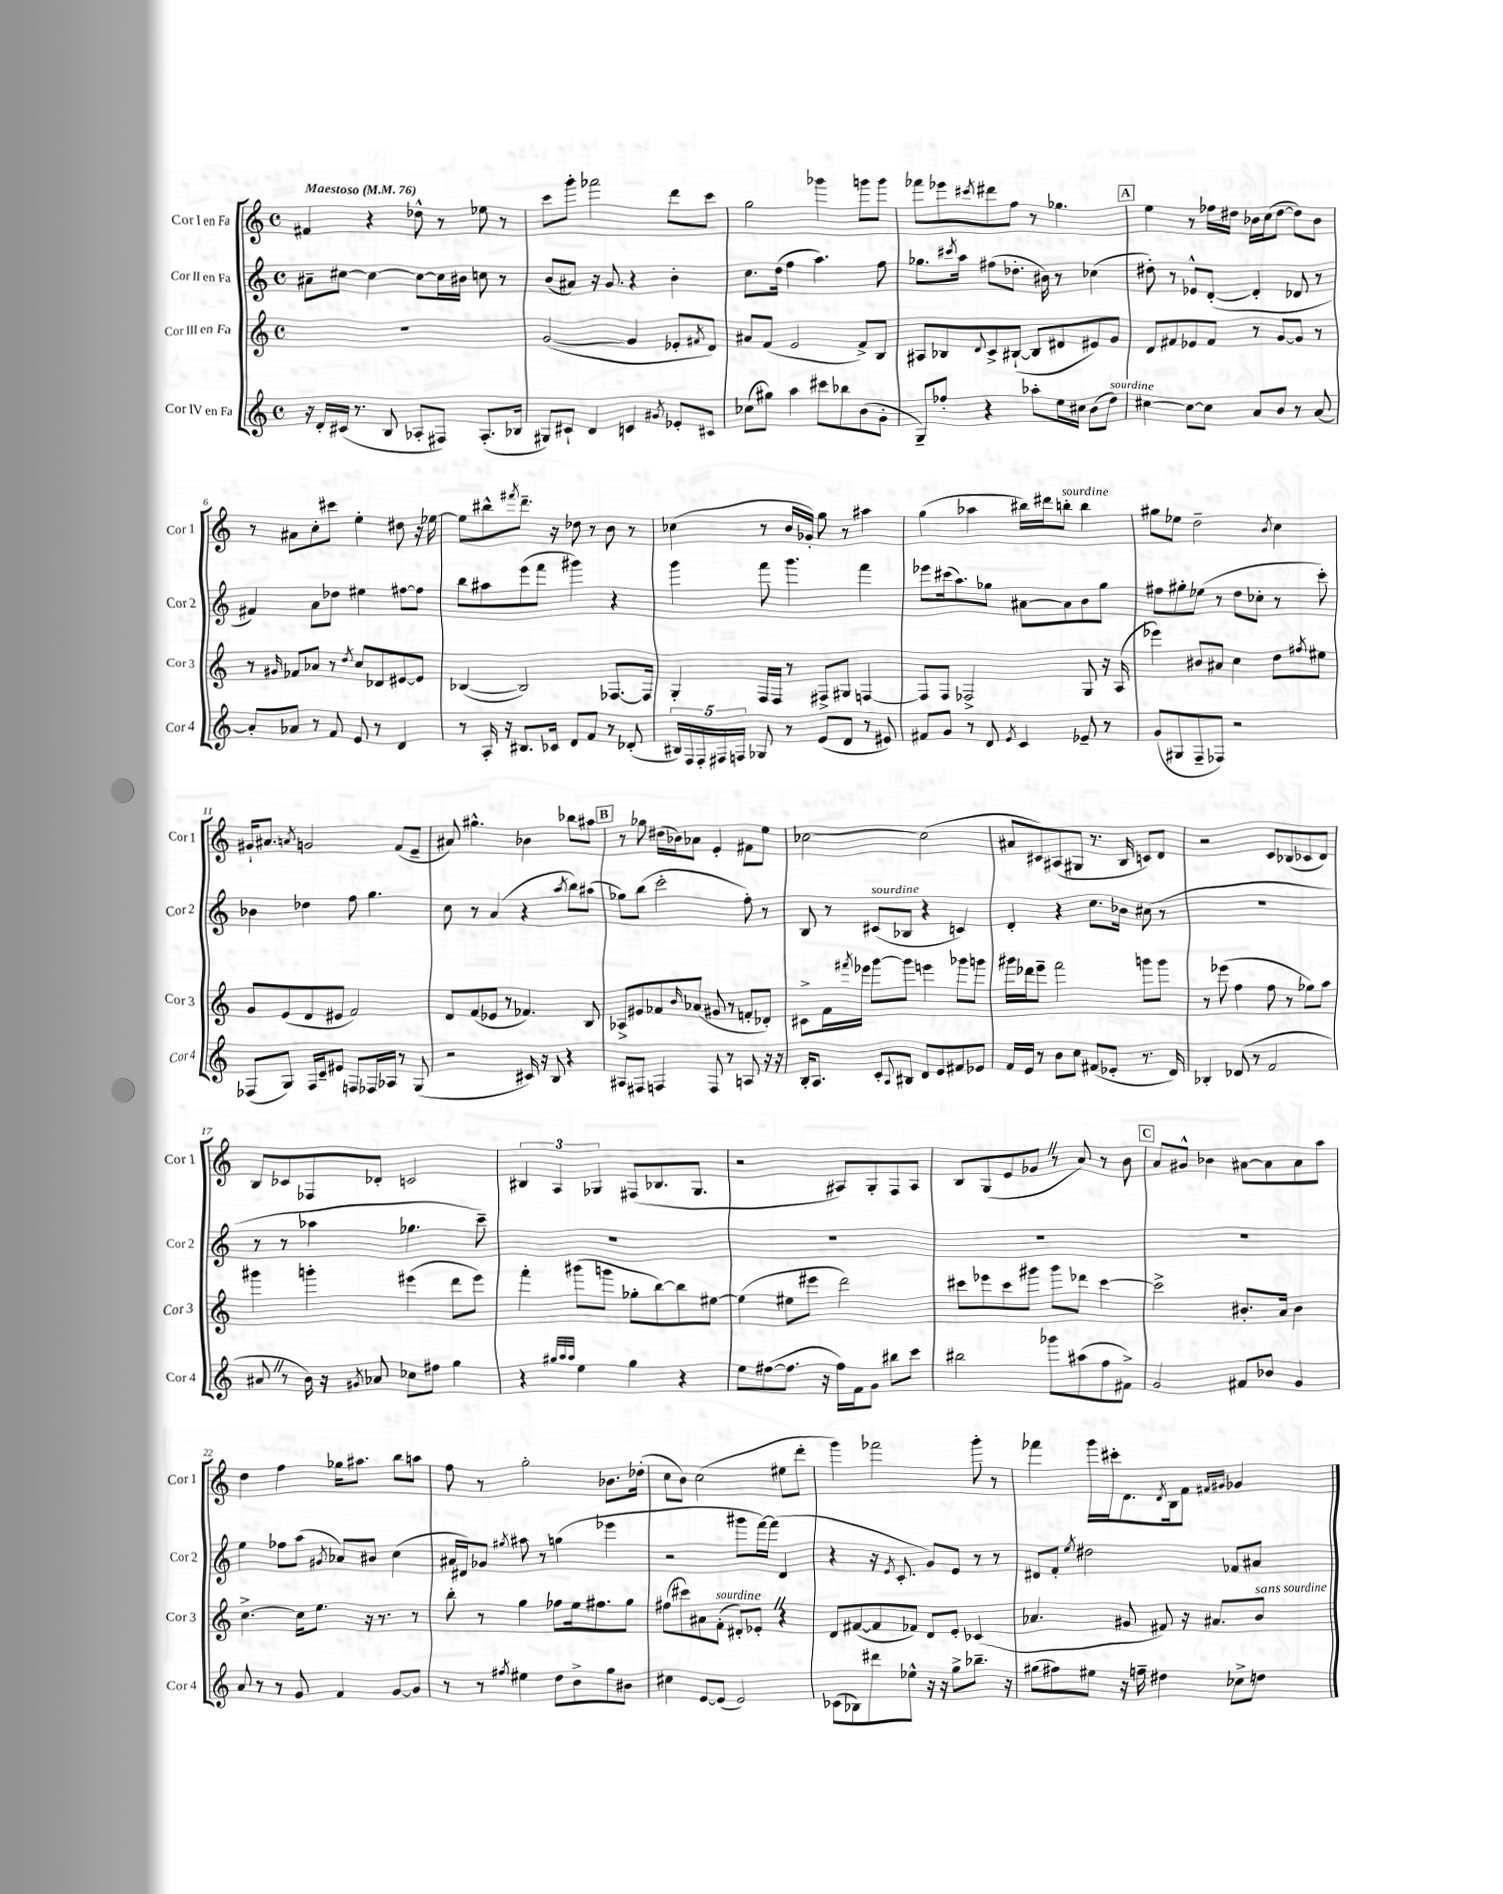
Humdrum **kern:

**kern	**kern	**kern	**kern
*staff4	*staff3	*staff2	*staff1
*clefG2	*clefG2	*clefG2	*clefG2
*k[]	*k[]	*k[]	*k[]
*M4/4	*M4/4	*M4/4	*M4/4
*met(c)	*met(c)	*met(c)	*met(c)
*MM76	*MM76	*MM76	*MM76
16r	1r	8a#~	4f#
16d'	.	.	.
(16c#	.	[8cc#	.
8.r	.	.	.
.	.	4cc#_	4r
8B	.	.	.
8A-'	.	8cc#_	8dd-^^
8F#)	.	16cc#]	8r
.	.	16b#	.
(8.A-'	.	8cc	8ee-
.	.	8r	8r
16B-	.	.	.
=	=	=	=
8G#)	([2g	(8b	8ccc
8c#`	.	8a#)	8ggg'
4d	.	16r	2fff-
.	.	8.g	.
4c	4g]	4r	.
8qg#	.	.	.
8e-'	8e-'	4b'	8ddd
.	8qf#	.	.
8c#	8d)	.	8ccc
=	=	=	=
(8cc-	8a#	8.cc	2gg
8gg#)	(8f	.	.
.	.	(16dd	.
4aa	2e	4ff	.
8ccc#	.	4.aa)	4ggg-
8bb-	.	.	.
(8b	8f^)	.	8ggg
8g'	8B	8ff	8ggg
=	=	=	=
8G~)	8A#	8.gg-	8fff-
8ff-'	8B-	.	8eee-
.	.	8qccc#	.
.	.	16aa	.
.	8qqd	.	8qccc#
4r	8c^	(8ff#	8ddd#
.	([8B#`	8.dd-'	8ff
8aa-'	8B#]	.	8r
.	.	16b#)	.
16ee	8d#	8r	4.gg-
16cc#	.	.	.
(8b	8e#)	(4cc-	.
8dd)	8g	.	.
=	=	=	=
[4cc#	8d	8dd#')	4ee
.	8f#	8r	.
8cc#_	8e-	8e-^^	8r
8cc#]	8f#	([8d'	16ff-
.	.	.	16dd#
8a	8r	4d']	16b-
.	.	.	(16cc
8b	[8g	.	[8dd#
8r	8g]	8d-	8dd#])
[8a	8r	8r	8b-
=	=	=	=
8a']	8r	4f#)	8r
.	16qqg#	.	.
8a-	8f-	.	8a#
8r	8a-	8a	8cc'
8f	8r	8dd-	8ccc#
.	8qdd	.	.
8e	8cc	4ee#	4ee'
8r	8d-	.	.
4d	[8e#	[8ff#	8dd#
.	8e#]	8ff#]	16r
.	.	.	[16ee-
=	=	=	=
8r	([4B-	8bb	8ee-]
16A'	.	8aa#	8bb#^^
16r	.	.	.
.	.	.	8qfff#
8.B#	2B-])	(8eee	8.ddd~
.	.	8fff	.
16c-	.	.	16r
8d	.	4ggg#)	8dd-
8f	.	.	8r
8r	[8.F-	4r	8b
(8d-'	.	.	8r
.	16F-]	.	.
=	=	=	=
20B#)	4G'	4ggg	(4cc-
20F	.	.	.
20F'	.	.	.
20F#	.	.	.
20F	.	.	.
8G-	16F	8fff	8r
.	16F	.	.
8r	8r	4.ggg	16b
.	.	.	16g-')
(8e	8F#^	.	8gg
8d	8G#	.	8r
8r	[4F	4fff	4aa#
8e#)	.	.	.
=	=	=	=
8f#	8F]	8eee-	(4gg
8g	8F	(16ccc#	.
.	.	8.aa)	.
8r	2F-^	.	4aa-
8d	.	8gg-	.
8qe	.	.	.
4c	.	[8a#	16bb#)
.	.	.	16ddd#
.	.	8a#]	8bb'
8e-~	8G	8b	4bb
8r	16r	8gg-	.
.	(16A	.	.
=	=	=	=
(8g	4eee-)	8ff#	8gg#
8G#	.	8gg#'	8ee-
8F~	8b#	(8ee-	2dd~
8F-)	8a#	8r	.
2r	4cc	8dd	.
.	.	8cc-'	.
.	.	.	8qb
.	8dd	8r	4cc
.	8qff#	.	.
.	8ee#	8ccc')	.
=	=	=	=
(8F-	8g	4b-	16g#`
.	.	.	8.a#
8G)	(8e	.	.
.	.	.	8qa
16F-	8d	4dd-	2g
16c~	.	.	.
8e#	8e#	.	.
8F	2f)	8ff	.
16F-	.	4.gg	.
16A-	.	.	.
8r	.	.	(8f
(8G	.	.	8e~
=	=	=	=
2r	8d	8cc	8a#)
.	(8f	8r	4.gg#^^
.	8e-	(4a	.
.	8r	.	.
16c#)	4.f-)	4r	4b-
16r	.	.	.
8B	.	.	.
.	.	8qaa	.
4r	.	8bb)	8bb-
.	8B	(8aa#	8aa#
=	=	=	=
8A#	8A-^	8gg-)	8r
8F#	8e#	(8bb	8gg-
4F	8f-	2ccc'	(16dd#
.	.	.	16b-)
.	16qqb	.	.
.	(8a-	.	8a-
8F	8g#	.	4e'
8r	8r	.	.
8A	8f'	8ff')	8f#
16r	8d-')	8r	8ee
16r	.	.	.
=	=	=	=
16B'	8c#^	8B	[2cc-
8.A	.	.	.
.	16f	8r	.
.	8qfff#	.	.
.	16eee-	.	.
8c'	[8ggg	(8c#	.
8qqA	.	.	.
8B#	8ggg]	8B-	.
8d	4eee	4r	(2cc-]
8e	.	.	.
8f#	8ggg-	4c)	.
8e-	8ggg	.	.
=	=	=	=
16f	16ggg#	4d'	8a#
16e	16ddd-	.	.
8r	8eee~	.	8c#)
8b	2fff	4r	(8A#
8cc	.	.	8G#
(8f#	.	8.cc	8.r
8e-'	.	.	.
.	.	16b-	16B
8.r	8ggg	(8cc#	8c)
.	8ggg	8r	8d
16d)	.	.	.
=	=	=	=
4B-'	8r	1r	2r
.	(8eee-	.	.
(8d-	4ff	.	.
8r	.	.	.
2f	8ff	.	8c
.	8r	.	(8B-
.	8gg-)	.	8c-
.	8aa	.	8d)
=	=	=	=
8a#	4ggg#	8r	8B
8r	.	8r	8c-
16b)	4ggg'	4aa-	8F-
16r	.	.	.
8qg#	.	.	.
8a-	.	.	8d-'
8cc-	(4eee#	4.gg-	2c
8ff#	.	.	.
4gg	8ddd	.	.
.	8eee#)	8ccc~)	.
=	=	=	=
4r	4fff'	1r	6B#
.	.	.	6A
32qqgg#	.	.	.
32qqaa	.	.	.
32qqaa	.	.	.
4ee	(8ggg#	.	.
.	.	.	6G-
.	8ggg	.	.
4gg#	8gg-'	.	(8F#
.	[8bb)	.	8.B-
4r	8bb]	.	.
.	.	.	8.G-
.	[8ee#	.	.
=	=	=	=
8ee	(4ee#]	1r	2r
([8ff#	.	.	.
8.ff#]	8ee#	.	.
.	8eee#	.	.
16r	.	.	.
16ff#)	2ddd)	.	8A#)
16f	.	.	.
8g	.	.	8G'
8bb#	.	.	8F
8ccc	.	.	8A#
=	=	=	=
2bb#	8ccc#	1r	8B
.	8eee-	.	(8G
.	8ccc#	.	8e
.	8ggg#	.	8g-
8ggg-	8ggg#	.	8r
(8aa#	8ddd-	.	8a)
8ff	[4ccc#	.	8r
8f#^)	.	.	8b
=	=	=	=
2g	2ccc#^]	1r	8a
.	.	.	8g#^^
.	.	.	4b-
8f#	8.b#'	.	[8a#
8b-	.	.	8a#]
.	16a	.	.
4g	4b#	.	8a#
.	.	.	8aa
=	=	=	=
8a	[4.cc^	4ee	4dd
8r	.	.	.
8r	.	8ff-	4ff
8g	16cc]	(8aa	.
.	8.ee	.	.
.	.	8qg#	.
4f	.	8a-)	16gg-
.	.	.	8.aa#
.	16r	8b#	.
.	8.r	.	.
[8g	.	(4cc	8bb
8g]	8r	.	8aa
=	=	=	=
8r	8bb'	16a#	8ff
.	.	16d#)	.
8r	8r	8g-	8r
8qff#	.	8qgg#	.
4ee#	4gg	8aa#	2gg'
.	.	8r	.
8dd	8ff-	(4gg	.
8b^	16ee	.	.
.	8.ff#	.	.
8gg	.	4eee-	8.b-
8b#	8gg	.	.
.	.	.	(16dd-'
=	=	=	=
4cc#	(8ff#	2r	8cc
.	8ccc#)	.	8b)
[8e	8a#	.	(2cc
(8e]	(8f'	.	.
2e)	8d#')	8ggg#	.
.	8e-'	[16fff)	.
.	.	(16fff]	.
.	4r	4d	8ee#
.	.	.	8ddd'
=	=	=	=
(8c-	8d	4r	4ggg)
8B-)	([8f#	.	.
8ddd#	8f#]	16r	2fff-
.	.	8qe	.
.	.	8.c'	.
8ee-^^	8f-)	.	.
16r	8d	8g)	.
16r	.	.	.
8gg^	8e'	8e	.
8.bb-~	(4c-	8r	8ggg'
.	.	8r	8r
16r	.	.	.
=	=	=	=
(8gg#	4.a-	8d#	4fff-
8ff#)	.	8f'	.
.	.	8qee	.
8ee#	.	2dd#	16ggg
.	.	.	16ccc#'
16r	8g#	.	8.d
16ff~	.	.	.
4dd#	8f#)	.	.
.	.	.	8qd
.	.	.	16B
.	16r	.	8f
.	8.a#	.	.
.	.	.	16qqf#
.	.	.	16qqg#
8cc-^	.	8f-	4g-
8dd	8b	8a#	.
==	==	==	==
*-	*-	*-	*-
